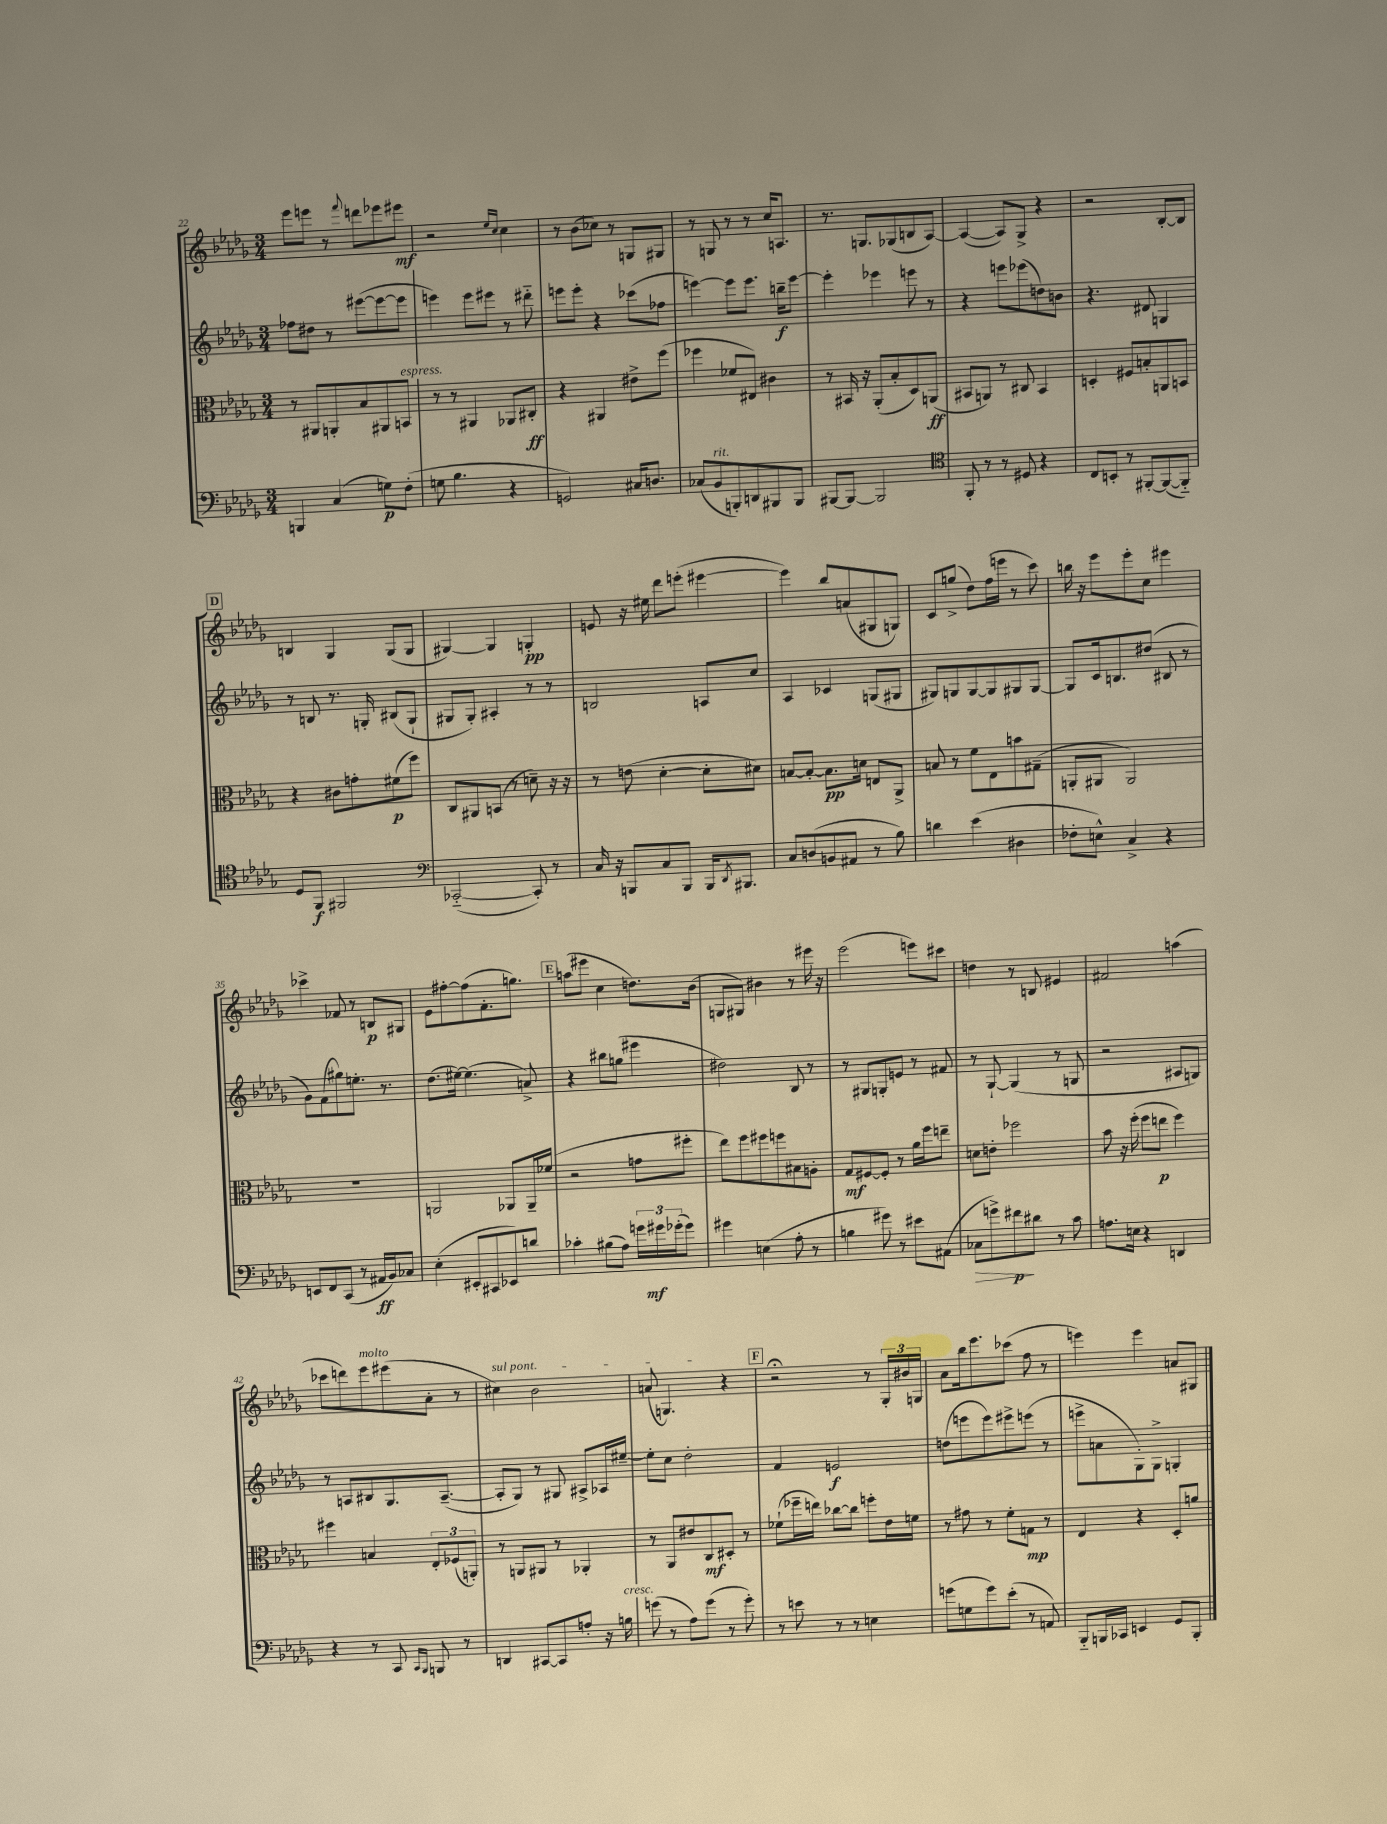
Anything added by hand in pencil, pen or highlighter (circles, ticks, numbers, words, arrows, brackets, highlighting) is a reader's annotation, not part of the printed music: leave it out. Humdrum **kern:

**kern	**dynam	**kern	**dynam	**kern	**dynam	**kern	**dynam
*part4	*part4	*part3	*part3	*part2	*part2	*part1	*part1
*staff4	*staff4	*staff3	*staff3	*staff2	*staff2	*staff1	*staff1
*clefF4	*	*clefC3	*	*clefG2	*	*clefG2	*
*k[b-e-a-d-g-]	*	*k[b-e-a-d-g-]	*	*k[b-e-a-d-g-]	*	*k[b-e-a-d-g-]	*
*M3/4	*	*M3/4	*	*M3/4	*	*M3/4	*
=22	=22	=22	=22	=22	=22	=22	=22
4BBBn/	.	8r	.	8ff-X\L	.	8eee-\L	.
.	.	8AA#X/L	.	8dd#X\J	.	8eeen\J	.
(4C/	.	8AAn'/	.	8r	.	8r	.
.	.	.	.	.	.	8qqfff/	.
.	.	8B-/	.	([8eee#X\L	.	8dddn\L	.
8Gn\L)	p	8AA#X/	.	8eee#\_	.	8eee-X\	.
!	!	!LO:TX:a:i:t=espress.	!	!	!	!	!
(8F'\J	.	8BBn/J	.	8eee#\J]	.	8eee#X\J	mf
=23	=23	=23	=23	=23	=23	=23	=23
8Gn\	.	8r	.	4eeen\)	.	2r	.
4.B-\	.	8r	.	.	.	.	.
.	.	4AA#X/	.	8eee\L	.	.	.
.	.	.	.	8eee#X\J	.	.	.
.	.	.	.	.	.	16qqee-/LL	.
.	.	.	.	.	.	16qqcc/JJ	.
4r	.	8AA-X/L	.	8r	.	4cc\	.
.	.	8C#X'/J	ff	8ddd#X\	.	.	.
=24	=24	=24	=24	=24	=24	=24	=24
2GGn/)	.	4r	.	8eeen\L	.	8r	.
.	.	.	.	8eee'\J	.	(8b-\L	.
.	.	4AA#X/	.	4r	.	8cc-X\J)	.
.	.	.	.	.	.	8r	.
16C#X/KL	.	8e#X^\L	.	(8ccc-X\L	.	8Gn/L	.
8.Dn/J	.	.	.	.	.	.	.
.	.	(8ff\J	.	8ff-X\J	.	8G#X/J	.
=25	=25	=25	=25	=25	=25	=25	=25
(8C-X/L	.	4ff-X\	.	[4eeen\)	.	8r	.
!LO:TX:a:i:t=rit.	!	!	!	!	!	!	!
8BB-/	.	.	.	.	.	8Gn/	.
8BBBn'/)	.	8f-X/L	.	8eee\L]	.	8r	.
8DDn/	.	8E#X/J)	.	8.eee\J	.	8r	.
8BBB#X/	.	4c#X\	.	.	.	16cc/KL	.
.	.	.	.	16bbn~\KL	f	8.An/J	.
8BBB#/J	.	.	.	[8eee\J	.	.	.
=26	=26	=26	=26	=26	=26	=26	=26
[8BBB#X/L	.	8r	.	4eee'\]	.	8.r	.
8BBB#/J_	.	16BB#X/	.	.	.	.	.
.	.	16r	.	.	.	8.Gn/L	.
2BBB#/]	.	(8AA-'/L	.	4eee-X\	.	.	.
.	.	8B-'/	.	.	.	(8G-X/	.
.	.	8D-/)	.	8eeen\	.	8Bn/	.
.	.	(8AAn/J	ff	8r	.	[8A-/J)	.
=27	=27	=27	=27	=27	=27	=27	=27
*clefC4	*	*	*	*	*	*	*
8FF'/	.	8BB#X/L	.	4r	.	(4A-/_	.
8r	.	8AAn/J)	.	.	.	.	.
8r	.	8r	.	8eeen\L	.	8A-/L])	.
8D#X/	.	8C#X/	.	(8eee-X\	.	8G-^/J	.
4r	.	4BB#/	.	8ddn\)	.	4r	.
.	.	.	.	8bn\J	.	.	.
=28	=28	=28	=28	=28	=28	=28	=28
8C/L	.	4Dn'/	.	4.r	.	2r	.
8BBn'/J	.	.	.	.	.	.	.
8r	.	8F#X/L	.	.	.	.	.
[8FF#X'/L	.	8Bn'/	.	8d#X/	.	.	.
(8FF#/_	.	8AAn/	.	4Gn/	.	[8B-'/L	.
8FF#/J])	.	8BBn/J	.	.	.	8B-/J]	.
!!LO:LB:g=z
!!LO:REH:place=s1:t=D
=29	=29	=29	=29	=29	=29	=29	=29
8D-/L	.	4r	.	8r	.	4Bn/	.
8FF/J	f	.	.	8Bn/	.	.	.
2FF#X/	.	8c#X\L	.	8.r	.	4G-/	.
.	.	8gn'\	.	.	.	.	.
.	.	.	.	16Gn'/	.	.	.
.	.	(8f#X\	p	(8B#X/L	.	(8G-/L	.
.	.	8ff\J)	.	8G`/J	.	8G-/J	.
=30	=30	=30	=30	=30	=30	=30	=30
*clefF4	*	*	*	*	*	*	*
([2CC-X/	.	8C/L	.	8G#X/L	.	[4G#X/)	.
.	.	8AA#X/	.	8G#'/J)	.	.	.
.	.	(8BBn/J	.	4A#X'/	.	4G#/]	.
.	.	8r	.	.	.	.	.
8CC-'/])	.	8dn~\)	.	8r	.	4Gn'/	pp
8r	.	16r	.	8r	.	.	.
.	.	16r	.	.	.	.	.
=31	=31	=31	=31	=31	=31	=31	=31
16C/	.	8r	.	2Bn/	.	8en/	.
16r	.	.	.	.	.	.	.
8BBBn/L	.	(8en\	.	.	.	16r	.
.	.	.	.	.	.	16ee#X\	.
8C/	.	[4d-'\	.	.	.	8ddd-\L	.
8BBB/J	.	.	.	.	.	(8eeen'\J	.
16BBB/KL	.	8d-'\L]	.	8An/L	.	[4eee#X\	.
8qDD-/	.	.	.	.	.	.	.
8.BBB#X/J	.	.	.	.	.	.	.
.	.	8d#X\J)	.	8cc/J	.	.	.
=32	=32	=32	=32	=32	=32	=32	=32
8C/L	.	[8Bn/L	.	4A-/	.	4eee#\])	.
(8Dn/	.	8B'/J_	.	.	.	.	.
8BBn/	.	8.B\L]	pp	4c-X/	.	8bb-/L	.
8AA#X/J	.	.	.	.	.	(8an/	.
.	.	16dn\Jk	.	.	.	.	.
8r	.	8En/L	.	(8Gn/L	.	8G#X/	.
8B-\)	.	8AA-^/J	.	8G#X/J	.	8Gn/J)	.
=33	=33	=33	=33	=33	=33	=33	=33
4dn\	.	8Bn/	.	8G#X/L)	.	8c/L	.
.	.	8r	.	8Gn/	.	(8ggn^/J	.
(4e-\	.	8f\L	.	[8G/	.	8dd-\L)	.
.	.	8E-\	.	8G/]	.	(16ff\L	.
.	.	.	.	.	.	16eeen\JJ	.
4D#X\	.	8bn\	.	8G#X/	.	8r	.
.	.	(8G#X~\J	.	[8G#/J	.	8ccc\)	.
=34	=34	=34	=34	=34	=34	=34	=34
8F-X'\L	.	8AAn'/L	.	8G#/L]	.	16bbn\	.
.	.	.	.	.	.	16r	.
8En^^\J)	.	8AA#X/J	.	16c/k	.	8eee-\L	.
.	.	.	.	8.Bn/	.	.	.
4C^/	.	2AA#/)	.	.	.	8eee-'\	.
.	.	.	.	(8dd#X/J	.	8cc\J	.
4r	.	.	.	8B#X/	.	4eee#X\	.
.	.	.	.	8r	.	.	.
!!LO:LB:g=z
=35	=35	=35	=35	=35	=35	=35	=35
8EEn/L	.	2.r	.	8g-\L)	.	4ccc-X^\	.
8FF/	.	.	.	(8f\	.	.	.
(8CC/J	.	.	.	8gg#X\)	.	8f-X/	.
8r	.	.	.	8.een'\J	.	8r	.
16AA#X/LL	ff	.	.	.	.	8Bn/L	p
16BB-/J)	.	.	.	8.r	.	.	.
8C-X/J	.	.	.	.	.	8G#X/J	.
=36	=36	=36	=36	=36	=36	=36	=36
(4E-'\	.	2AAn/	.	(8.dd-\L	.	8e-\L	.
.	.	.	.	.	.	[8ff#X'\	.
.	.	.	.	[16ee#X\Jk)	.	.	.
8EE#X'/L	.	.	.	(4.ee#\]	.	(8ff#\]	.
8CC#X/	.	.	.	.	.	8.f'\	.
8EE-X/)	.	8AA-X/L	.	.	.	.	.
.	.	.	.	.	.	8.ggn\J)	.
8dn/J	.	16AA-~/L	.	8an^/)	.	.	.
.	.	(16f-X/JJ	.	.	.	.	.
!!LO:REH:place=s1:t=E
=37	=37	=37	=37	=37	=37	=37	=37
4c-X'\	.	2r	.	4r	.	(8aan\L	.
.	.	.	.	.	.	8eee#X\J	.
(8B#X\L	.	.	.	8bb#X\L	.	4cc\	.
8A-\J)	.	.	.	(8ggn\J	.	.	.
24gn\LL	.	8gn\L	.	4eee#X\	.	8.ddn\L)	.
24g#X\	mf	.	.	.	.	.	.
(24g-X'\J	.	.	.	.	.	.	.
8g-\J)	.	8ff#X'\J	.	.	.	.	.
.	.	.	.	.	.	(16b-\Jk	.
=38	=38	=38	=38	=38	=38	=38	=38
4g#X\	.	8ee-\L)	.	2dd#X\)	.	8Gn/L	.
.	.	8ff\	.	.	.	8G#X/J)	.
(4En\	.	8ff#X\	.	.	.	4b#X\	.
.	.	8ffn\	.	.	.	.	.
8A-'\	.	8B#X\	.	8B-/	.	8r	.
8r	.	8An'\J	.	8r	.	16eee#X\	.
.	.	.	.	.	.	16r	.
=39	=39	=39	=39	=39	=39	=39	=39
4Bn\	.	8G-/L	mf	8r	.	(2eee-\	.
.	.	[8F#X/	.	8G#X/L	.	.	.
8g#X\)	.	8F#'/J]	.	8Gn'/	.	.	.
8r	.	8r	.	8en/J	.	.	.
8e#X\L	.	16a-\LL	.	8r	.	8eeen\L)	.
.	.	16ff\J	.	.	.	.	.
(8AA#X\J	.	8een~\J	.	8f#X/	.	8ccc#X\J	.
=40	=40	=40	=40	=40	=40	=40	=40
!	!LO:HP:b	!	!	!	!	!	!
8C-X\L	>	8dn\L	.	8r	.	4ddn\	.
8gn^\)	.	8en'\J	.	[8G-`/	.	.	.
8f#X\	p	2ff-X\	.	(4G-/]	.	8r	.
8d#X\J	]	.	.	.	.	8Bn/	.
8r	.	.	.	8r	.	4e#X/	.
8c\	.	.	.	8Gn/	.	.	.
=41	=41	=41	=41	=41	=41	=41	=41
8.An\L	.	8b-\	.	2r	.	2f#X/	.
.	.	16r	.	.	.	.	.
16En\Jk	.	(16ff'\	.	.	.	.	.
4r	.	8ff\L	.	.	.	.	.
.	.	8een\J	p	.	.	.	.
4DDn/	.	4ff\)	.	8A#X/L	.	(4aan\	.
.	.	.	.	8Gn/J)	.	.	.
!!LO:LB:g=z
=42	=42	=42	=42	=42	=42	=42	=42
4r	.	4ff#X\	.	8r	.	8ccc-X\L	.
.	.	.	.	8An/L	.	8dddn\)	.
!	!	!	!	!	!	!LO:TX:a:i:t=molto	!
8r	.	4Bn/	.	8B#X/	.	8eee-\	.
8CC/	.	.	.	8.G-/	.	(8eee#X\	.
16qqCC/LL	.	.	.	.	.	.	.
16qqBBB-/JJ	.	.	.	.	.	.	.
8BBBn/	.	12E-'/L	.	.	.	8a-'\J	.
.	.	.	.	([8.A~/J	.	.	.
.	.	(12F-X/	.	.	.	.	.
8r	.	.	.	.	.	8r	.
.	.	12AAn'/J)	.	.	.	.	.
=43	=43	=43	=43	=43	=43	=43	=43
!	!	!	!	!	!	!LO:TX:a:i:t=sul pont.	!
4DDn/	.	8r	.	8A'/L]	.	4cc#X\)	.
.	.	8AAn/L	.	8G-/J)	.	.	.
[8CC#X/L	.	8AA#X/J	.	8r	.	2b-\	.
8CC#/]	.	8r	.	8G#X/	.	.	.
8An'/J	.	4AA-X'/	.	8A#X^/L	.	.	.
16r	.	.	.	16A-X/L	.	.	.
!LO:TX:a:i:t=cresc.	!	!	!	!	!	!	!
16Bn\	.	.	.	[16ee#X~/JJ	.	.	.
=44	=44	=44	=44	=44	=44	=44	=44
(8gn\	.	8r	.	8ee#'\L]	.	(8an/	.
8r	.	8AA-/L	.	8cc\J	.	4.Gn/)	.
8A-\L)	.	8e#X/	.	2dd-'\	.	.	.
(8g\J	.	8C/	mf	.	.	.	.
8r	.	8D#X'/J	.	.	.	4r	.
8g'\)	.	8r	.	.	.	.	.
!!LO:REH:place=s1:t=F
=45	=45	=45	=45	=45	=45	=45	=45
8r	.	(8f-X`\L	.	4f/	.	2r;<	.
8en\	.	16ff-X~\L	.	.	.	.	.
.	.	16een\JJ)	.	.	.	.	.
8r	.	[8cc-X\L	.	2en/	f	.	.
8r	.	8cc-\J]	.	.	.	.	.
4En\	.	8ffn'\L	.	.	.	8r	.
.	.	16e-\L	.	.	.	24G-'/LL	.
.	.	.	.	.	.	24b#X/	.
.	.	16fn\JJ	.	.	.	.	.
.	.	.	.	.	.	24Gn/JJ	.
=46	=46	=46	=46	=46	=46	=46	=46
(8gn\L	.	8r	.	(8ddn\L	.	8a-\L	.
8Gn\	.	8g#X\	.	8eeen\	.	16bb-\k	.
.	.	.	.	.	.	8.eee-\	.
8g\)	.	8r	.	8eee\)	.	.	.
(8e-'\J	.	8f'\L	.	8eee#X^\	.	(8ccc-X\J	.
8r	.	8Gn\J	mp	(8eeen\J	.	8ff\	.
8AAn/)	.	8r	.	8r	.	8r	.
=47	=47	=47	=47	=47	=47	=47	=47
8BBB-/L	.	4E-/	.	8eeen^\L	.	4eeen\)	.
16BBBn/L	.	.	.	8an\	.	.	.
16CC-X/JJ	.	.	.	.	.	.	.
4EEn/	.	4r	.	8G-'\)	.	4eee\	.
.	.	.	.	8G-^\J	.	.	.
8GG-/L	.	8D-'/L	.	4Gn'/	.	8an/L	.
8BBB'/J	.	8an/J	.	.	.	8G#X/J	.
==	==	==	==	==	==	==	==
*-	*-	*-	*-	*-	*-	*-	*-
